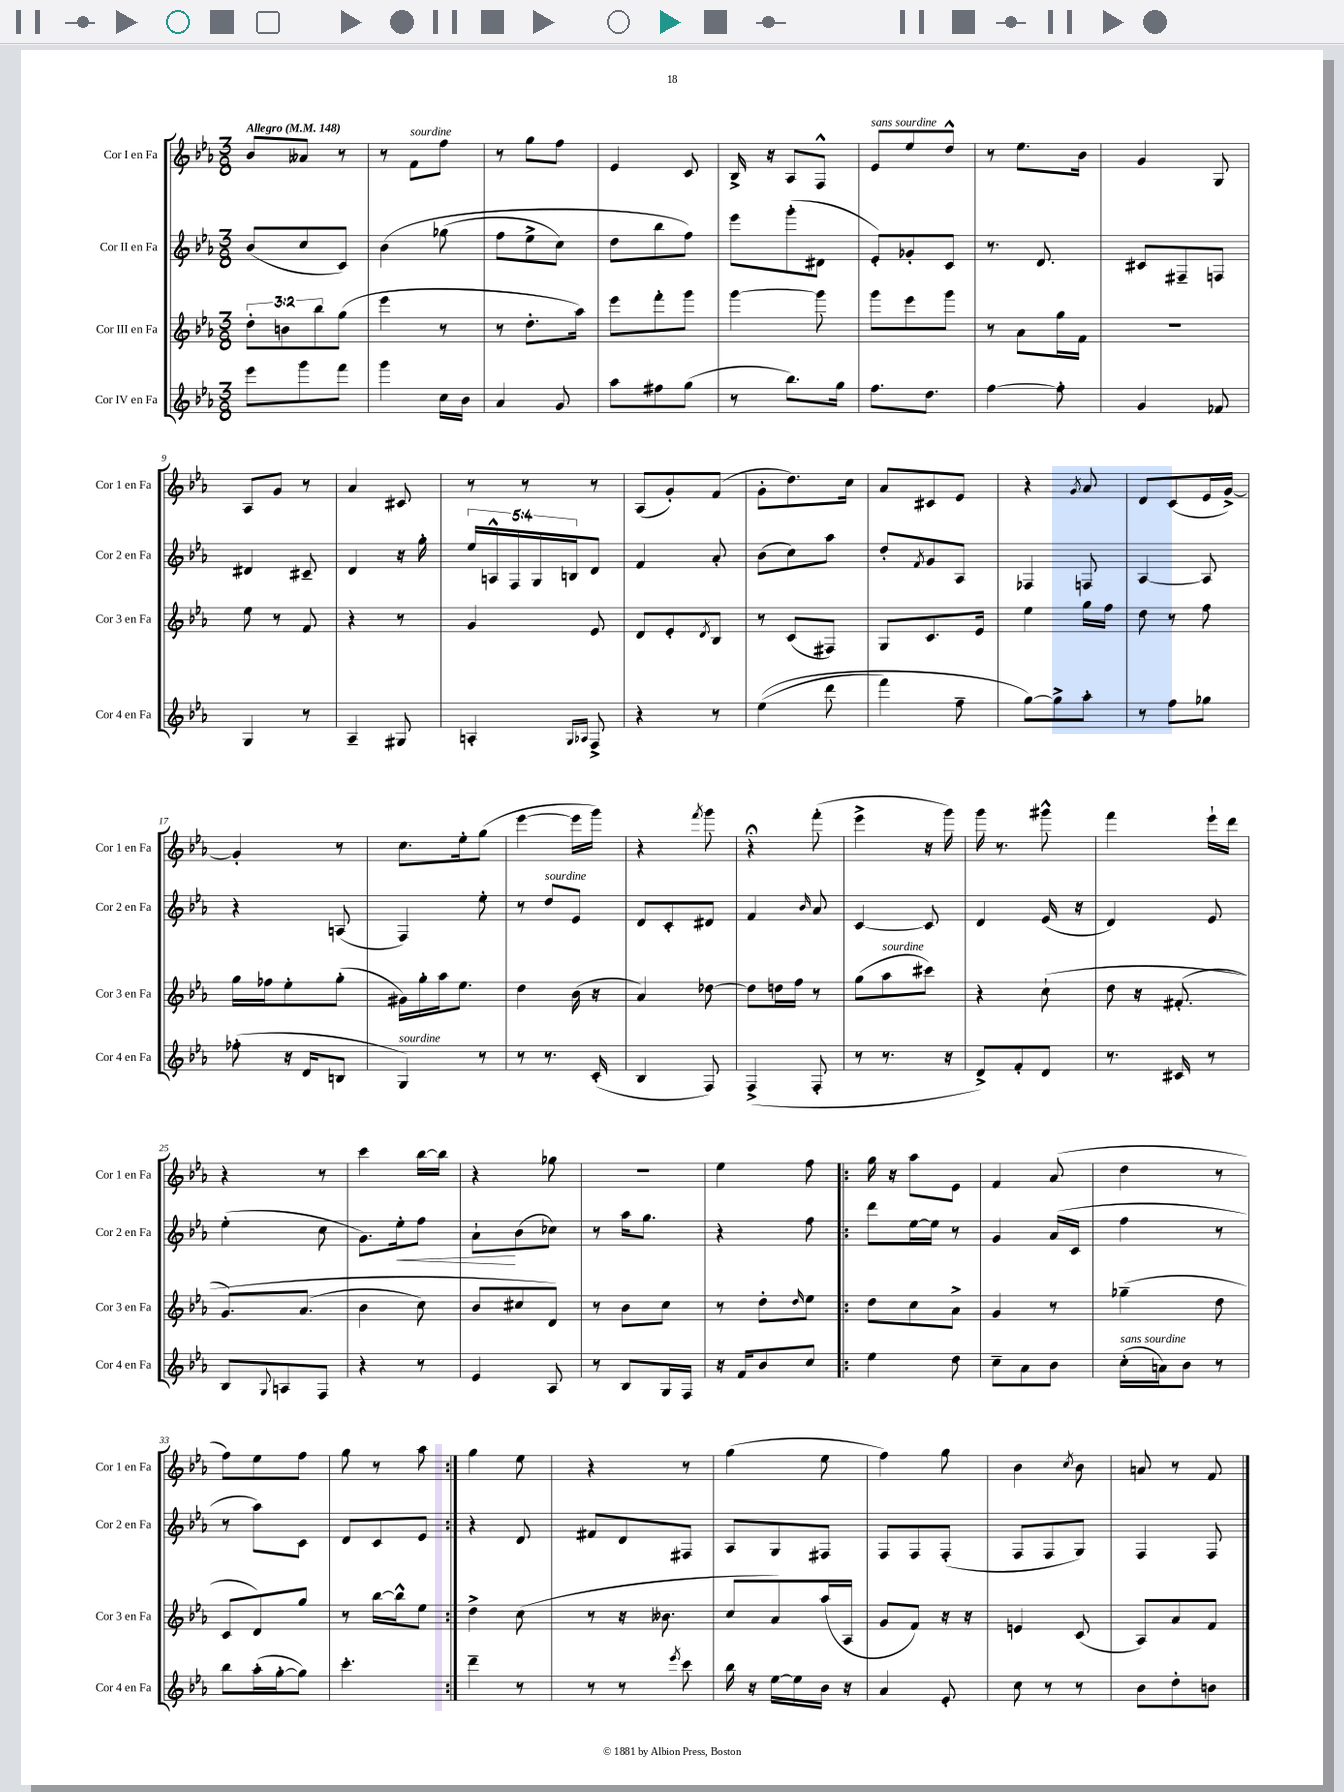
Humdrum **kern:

**kern	**kern	**kern	**kern
*staff4	*staff3	*staff2	*staff1
*clefG2	*clefG2	*clefG2	*clefG2
*k[b-e-a-]	*k[b-e-a-]	*k[b-e-a-]	*k[b-e-a-]
*M3/8	*M3/8	*M3/8	*M3/8
*MM148	*MM148	*MM148	*MM148
8eee-	12dd'	(8b-	8b-
.	12b	.	.
8ggg	.	8cc	8a--
.	12bb-	.	.
8fff	(8gg	8c)	8r
=	=	=	=
4ggg	4eee-	&(4b-	8r
.	.	.	8f
16cc	8r	(8gg-	8ff
16b-	.	.	.
=	=	=	=
4a-	8r	8ff	8r
.	8.dd'	8ee-^	8gg
8g	.	8cc)	8ff
.	16aa-)	.	.
=	=	=	=
8aa-	8eee-	8dd	4e-
8ff#	8fff'	8bb-	.
(8gg	8ggg	8ff&)	8c
=	=	=	=
8r	[4ggg	8eee-	16B-^
.	.	.	16r
8.bb-)	.	(8ggg'	8A-
.	8ggg]	8d#	8F^^
16gg	.	.	.
=	=	=	=
8.ff	8ggg	8e-')	8e-
.	8eee-	8g-'	8ee-
8.dd	.	.	.
.	8ggg	8c	8dd^^
=	=	=	=
[4ff	8r	8.r	8r
.	8a-	.	8.ee-
.	.	8.d	.
8ff']	16gg	.	.
.	16f	.	16b-
=	=	=	=
4g	4.r	8c#	4g
.	.	8F#~	.
8f-	.	8F	8G
=	=	=	=
4G	8ee-	4d#	8A-
.	8r	.	8g
8r	8f	8c#~	8r
=	=	=	=
4A-~	4r	4d	4a-
8G#	8r	16r	8c#
.	.	16gg'	.
=	=	=	=
4A'	4g	20ee-	8r
.	.	20A^^	.
.	.	20F	.
.	.	.	8r
.	.	20G	.
.	.	20B	.
16qqG	.	.	.
16qqA-	.	.	.
8F^	8e-	8d	8r
=	=	=	=
4r	8d	4f	(8A-
.	8e-'	.	8g')
.	8qd	.	.
8r	8B-	8a-'	(8f
=	=	=	=
&((4ee-	8r	(8b-	8g'
.	(8c	8cc)	8.dd)
8ddd	8F#)	8aa-	.
.	.	.	16cc
=	=	=	=
4fff)	8G	8dd'	8a-
.	.	8qf	.
.	8.c	8g	8c#
8ff~	.	8A-	8e-
.	16e-	.	.
=	=	=	=
[8gg&)	4ee-	4F-	4r
8gg^]	.	.	.
.	.	.	8qg
8aa-'	16gg	8F	8a-
.	16ff	.	.
=	=	=	=
8r	8dd	[4A-	8d
8ff	8r	.	(8c
8gg-	8ff	8A-]	16e-
.	.	.	[16g^)
=	=	=	=
(8ff-'	16gg	4r	4g']
.	16ff-	.	.
16r	8ee-'	.	.
16d	.	.	.
8B	(8gg'	(8A	8r
=	=	=	=
4G)	16g#)	4F)	8.cc
.	16gg'	.	.
.	16aa-	.	.
.	8.ee-	.	16ee-'
8r	.	8ee-'	(8gg
=	=	=	=
8r	4dd	8r	[4eee-
8.r	.	8dd	.
.	(16b-	8e-	16eee-]
(16c'	16r	.	16ggg)
=	=	=	=
4B-	4a-)	8d	4r
.	.	8c'	.
.	.	.	8qfff
8F)	[8dd-	8d#	8ggg
=	=	=	=
(4F^	8dd-]	4f	4r;
.	16dd	.	.
.	16ff	.	.
.	.	16qqb-	.
8F'	8r	8a-	(8fff'
=	=	=	=
8r	(8gg	[4c	4eee-^
8.r	8aa-	.	.
.	8ccc#)	8c]	16r
16r	.	.	16ggg)
=	=	=	=
8d^)	4r	4d	16ggg
.	.	.	8.r
8f'	.	.	.
8d	(8cc`	(16e-	8ggg#^^
.	.	16r	.
=	=	=	=
8.r	8dd	4d)	4fff
.	16r	.	.
16c#	&(8.f#'	.	.
8r	.	8e-	16eee-`
.	.	.	16ddd
=	=	=	=
8B-	8.g)	(4ee-'	4r
8qqG	.	.	.
8A	.	.	.
.	(8.a-	.	.
8F	.	8cc	8r
=	=	=	=
4r	4b-	8.g)	4ccc
.	.	16ee-'	.
8r	8cc)	8ff	[16bb-
.	.	.	16bb-]
=	=	=	=
4e-	8b-	8a-`	4r
.	8cc#	(8b-	.
8A-	8d&)	8cc-)	8gg-
=	=	=	=
8r	8r	8r	4.r
8B-	8b-	16aa-	.
.	.	8.gg	.
16G	8cc	.	.
16F	.	.	.
=	=	=	=
16r	8r	4r	4ee-
16f	.	.	.
8b-	8dd'	.	.
.	16qqdd	.	.
8cc	8ee-	8ff	8ff
=!|:	=!|:	=!|:	=!|:
4ee-	8dd	8ddd	16gg
.	.	.	16r
.	8cc	[16ee-	8aa-
.	.	16ee-]	.
8dd	8a-^	8r	8e-
=	=	=	=
8cc~	4g	4g	4f
8a-	.	.	.
8b-	8r	(16a-	(8a-
.	.	16c	.
=	=	=	=
(16cc'	(4gg-~	4ff	4dd
16a)	.	.	.
8b-	.	.	.
8r	8dd	8r	8r
=	=	=	=
8bb-	8c	8r	8ff)
(16aa-'	8d)	8aa-)	8ee-
[16gg'	.	.	.
8gg])	8gg	8c	8ff
=	=	=	=
4.ccc'	8r	8d	8gg
.	[16bb-	8c	8r
.	16bb-^^]	.	.
.	8ee-	8e-	8aa-
=:|!	=:|!	=:|!	=:|!
4ddd~	4dd^	4r	4gg
8r	(8cc	8d	8ee-
=	=	=	=
8r	8r	8f#	4r
8r	16r	8d	.
.	8.b--	.	.
8qeee-	.	.	.
8ccc	.	8F#	8r
=	=	=	=
16bb-	8cc	8A-	(4gg
16r	.	.	.
[16ee-	8a-)	8G	.
16ee-]	.	.	.
16b-	(16aa-	8F#	8ee-
16r	16A-	.	.
=	=	=	=
4a-	8g	8F	4ff)
.	8f)	8F	.
8e-'	16r	(8F'	8gg
.	16r	.	.
=	=	=	=
8cc	4e	8F	4b-
8r	.	8F	.
.	.	.	8qcc
8r	(8c	8G)	8b-
=	=	=	=
8b-	8A-)	4F	8a
8dd'	8a-	.	8r
8b	8f	8F	8f
==	==	==	==
*-	*-	*-	*-
